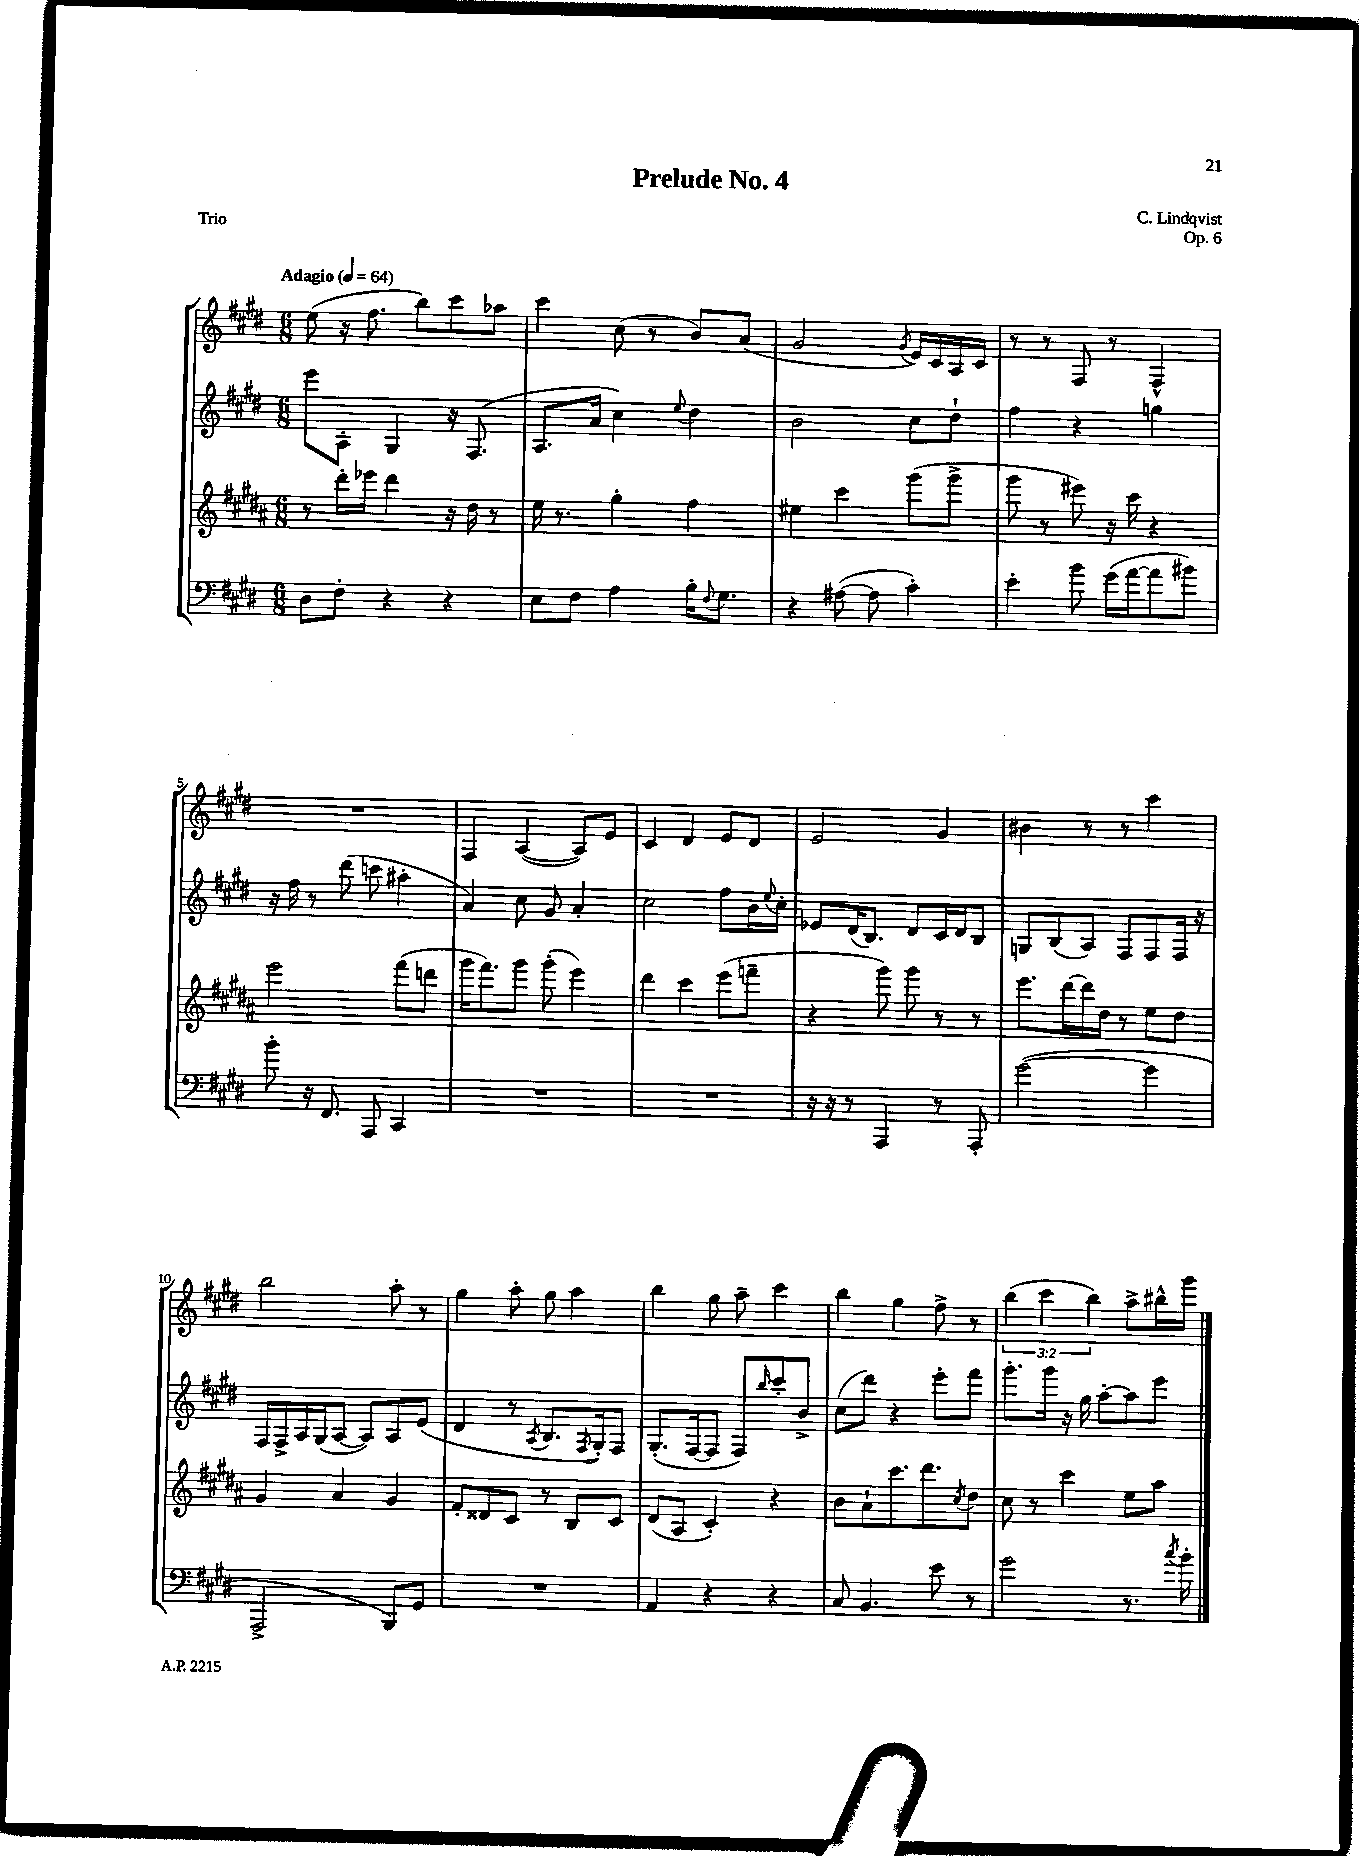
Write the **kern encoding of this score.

**kern	**kern	**kern	**kern
*part4	*part3	*part2	*part1
*staff4	*staff3	*staff2	*staff1
*clefF4	*clefG2	*clefG2	*clefG2
*k[f#c#g#d#]	*k[f#c#g#d#a#]	*k[f#c#g#d#]	*k[f#c#g#d#]
*M6/8	*M6/8	*M6/8	*M6/8
*MM64	*MM64	*MM64	*MM64
=1	=1	=1	=1
!	!	!	!LO:TX:a:B:t=Adagio
8D#\L	8r	8eee\L	(8ee\
8F#'\J	16ddd#'\LL	8A'\J	16r
.	16eee-X\JJ	.	8.ff#\
4r	4ddd#\	4G#/	.
.	.	.	8bb\L)
4r	16r	16r	8ccc#\
.	16dd#\	(8.F#/	.
.	8r	.	8aa-X\J
=2	=2	=2	=2
8E\L	16ee\	8.A/L	4ccc#\
.	8.r	.	.
8F#\J	.	.	.
.	.	16a/Jk	.
4A\	4gg#'\	4cc#\)	(8cc#\
.	.	.	8r
.	.	8qqee/	.
16B'\KL	4ff#\	4dd#\	8b/L)
8qqF#/	.	.	.
8.G#\J	.	.	.
.	.	.	(8a/J
=3	=3	=3	=3
4r	4ee#X\	2b\	2g#/
([8A#X\	4ccc#\	.	.
8A#\]	.	.	.
.	.	.	8qg#/
4c#'\)	(8ggg#\L	8cc#\L	16e/LL)
.	.	.	16c#/
.	8ggg#^\J	8dd#`\J	16A/
.	.	.	16c#/JJ
=4	=4	=4	=4
4e'\	8ggg#\	4ff#\	8r
.	8r	.	8r
8b\	8eee#X\)	4r	8F#/
(16g#\LL	16r	.	8r
[16a\J	16ccc#\	.	.
8a\]	4r	4ggn\	4F#^^/
8b#X\J)	.	.	.
!!LO:LB:g=z
=5	=5	=5	=5
8b'\	2eee\	16r	2.r
.	.	16ff#\	.
16r	.	8r	.
8.FF#/	.	.	.
.	.	(8ddd#\	.
8AAA/	.	8cccn\	.
4CC#/	(8fff#\L	4aa#X'\	.
.	8dddn\J	.	.
=6	=6	=6	=6
2.r	16ggg#\KL	4a/)	4F#/
.	8.fff#\)	.	.
.	8ggg#\J	8cc#\	([4A/
.	(8ggg#'\	8g#/	.
.	4eee\)	4a'/	8A/L])
.	.	.	8e/J
=7	=7	=7	=7
2.r	4ddd#\	2cc#\	4c#/
.	4ccc#\	.	4d#/
.	(8eee\L	8ff#\L	8e/L
.	8fffn~\J	16b\L	8d#/J
.	.	8qqee/	.
.	.	16cc#'\JJ	.
=8	=8	=8	=8
16r	4r	8e-X/L	2e/
16r	.	.	.
8r	.	(16d#/K	.
.	.	8.B/J)	.
4AAA/	8ggg#\)	.	.
.	8ggg#\	8d#/L	.
8r	8r	16c#/L	4g#/
.	.	16d#/J	.
8AAA'/	8r	8B/J	.
=9	=9	=9	=9
([2g#\	8.eee\L	8Gn/L	4b#X\
.	.	(8B/	.
.	[16ddd#\L	.	.
.	16ddd#\]	8A/J)	8r
.	16dd#\JJ	.	.
.	8r	8F#/L	8r
4g#\]	8ee\L	8F#/	4ccc#\
.	8dd#\J	16F#/Jk	.
.	.	16r	.
!!LO:LB:g=z
=10	=10	=10	=10
2AAA^/	4g#/	16F#/LL	2bb\
.	.	16F#^/	.
.	.	16A/	.
.	.	(16G#/J	.
.	4a#/	[8A/J	.
.	.	8A/L])	.
8BBB/L)	4g#/	8A/	8aa'\
8GG#/J	.	(8e/J	8r
=11	=11	=11	=11
2.r	8f#'/L	4d#/	4gg#\
.	8d##X/	.	.
.	8c#/J	8r	8aa'\
.	.	8qA/	.
.	8r	8.B/L	8gg#\
.	8B/L	.	4aa\
.	.	8qF#/	.
.	.	16G#'/k)	.
.	8c#/J	8F#/J	.
=12	=12	=12	=12
4AA/	(8d#/L	(8.G#'/L	4bb\
.	8A#/J	.	.
.	.	[16F#/k	.
4r	4c#'/)	8F#/J]	8gg#\
.	.	8F#/L)	8aa~\
.	.	16qqbb/	.
4r	4r	8ccc#'/	4ccc#\
.	.	8b^/J	.
=13	=13	=13	=13
8C#/	8b\L	(8cc#\L	4bb\
4.BB/	8a#`\	8ddd#\J)	.
.	8.ccc#\	4r	4gg#\
.	8.ddd#\	.	.
8e\	.	8eee'\L	8ff#^\
.	8qcc#/	.	.
8r	8dd#\J	8fff#\J	8r
=14	=14	=14	=14
2g#\	8cc#\	8.ggg#'\L	(6bb\
.	8r	.	.
.	.	.	6ccc#\
.	.	16ggg#\Jk	.
.	4ccc#\	16r	.
.	.	16gg#\	.
.	.	.	6bb\)
.	.	[8aa'\L	.
8.r	8ee\L	8aa\]	8aa^\L
.	8aa#\J	8eee\J	16bb#X^^\L
8qcc#/	.	.	.
16b'\	.	.	16ggg#\JJ
==	==	==	==
*-	*-	*-	*-
